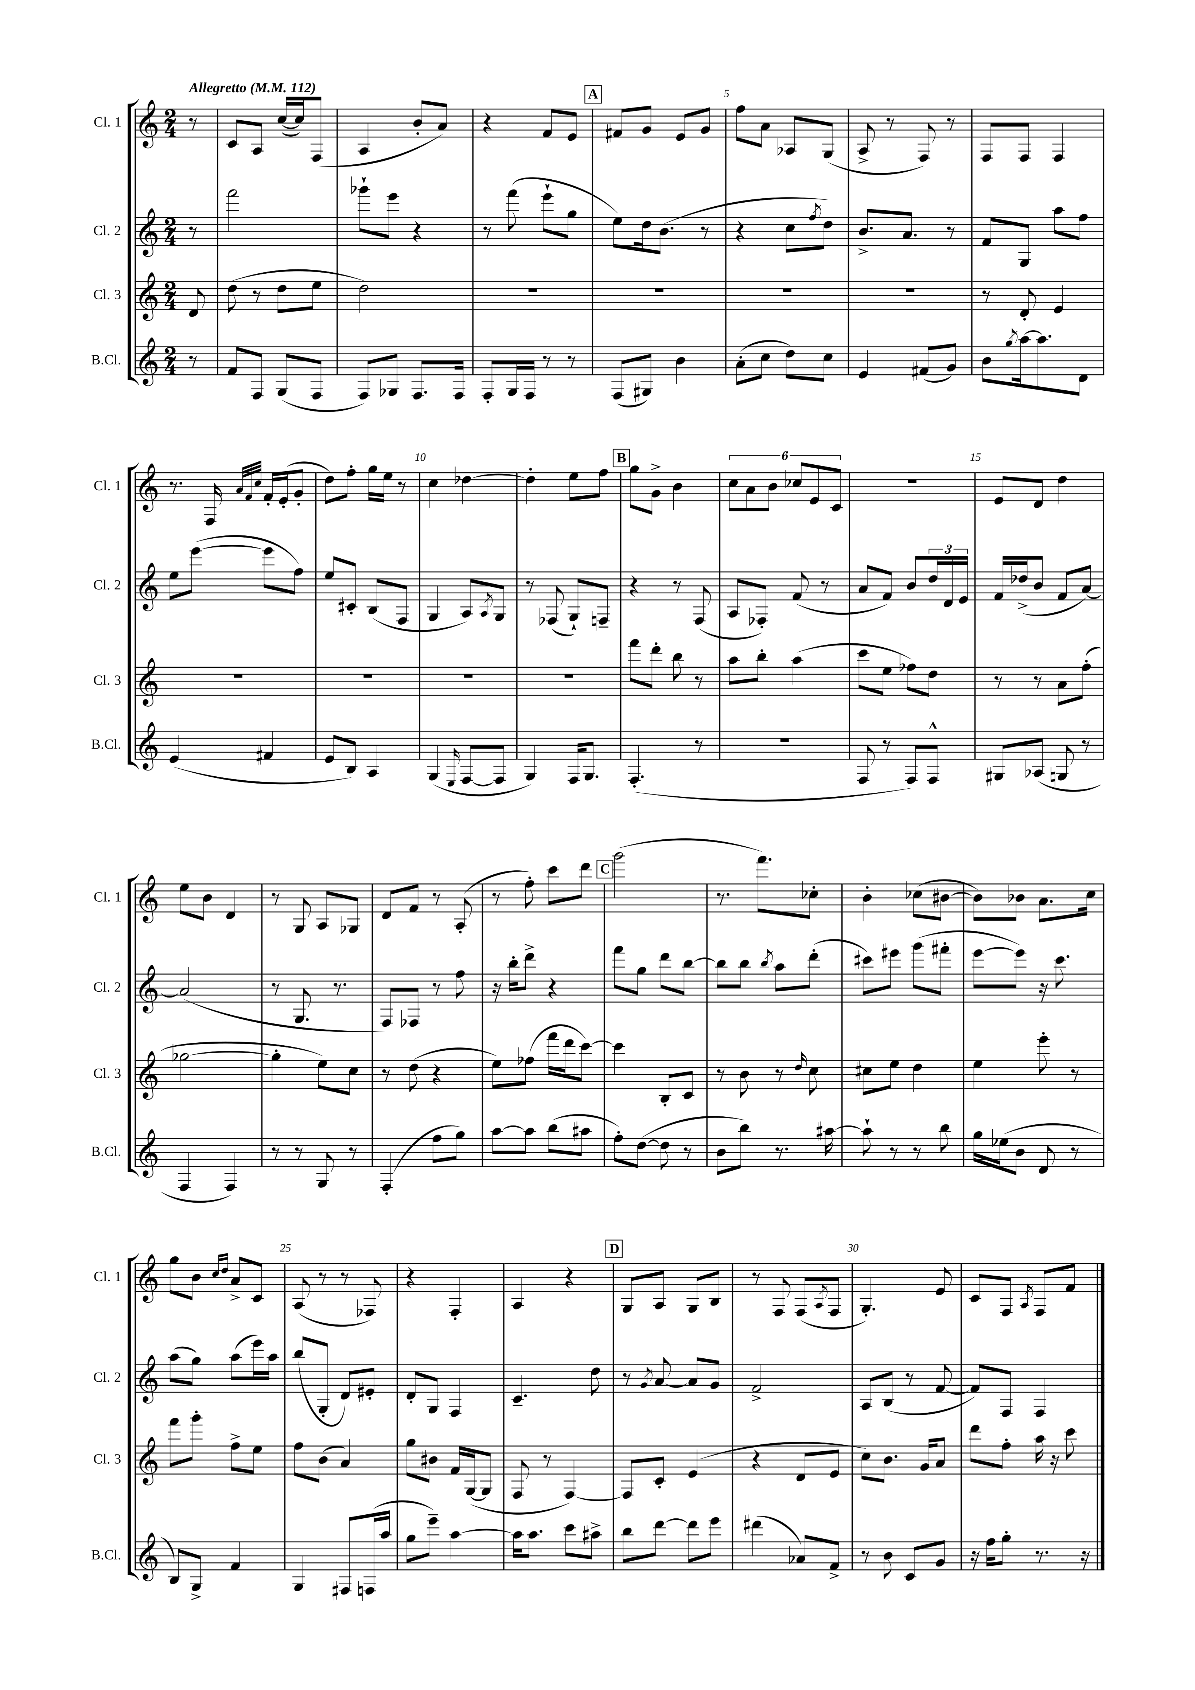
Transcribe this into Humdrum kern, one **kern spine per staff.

**kern	**kern	**kern	**kern
*staff4	*staff3	*staff2	*staff1
*clefG2	*clefG2	*clefG2	*clefG2
*k[]	*k[]	*k[]	*k[]
*M2/4	*M2/4	*M2/4	*M2/4
*MM112	*MM112	*MM112	*MM112
8r	8d	8r	8r
=	=	=	=
8f	(8dd	2fff	8c
8F	8r	.	8A
(8G	8dd	.	([16cc
.	.	.	16cc])
8F	8ee	.	(8F
=	=	=	=
8F)	2dd)	8ggg-`	4A
8G-	.	8eee	.
8.F	.	4r	8b'
.	.	.	8a)
16F	.	.	.
=	=	=	=
8F'	2r	8r	4r
16G	.	(8fff	.
16F	.	.	.
8r	.	8eee`	8f
8r	.	8gg	8e
=	=	=	=
(8F	2r	8ee)	8f#
8G#)	.	16dd	8g
.	.	(8.b	.
4b	.	.	8e
.	.	8r	8g
=	=	=	=
(8a'	2r	4r	8ff
8cc	.	.	8a
8dd)	.	8cc	8A-
.	.	8qff	.
8cc	.	8dd)	(8G
=	=	=	=
4e	2r	8.b^	8A^
.	.	.	8r
.	.	8.a	.
(8f#	.	.	8F)
8g)	.	8r	8r
=	=	=	=
8b	8r	8f	8F
8qgg	.	.	.
[16aa	8d'	8G	8F
8.aa]	.	.	.
.	4e	8aa	4F
8d	.	8ff	.
=	=	=	=
(4e	2r	8ee	8.r
.	.	([8eee	.
.	.	.	16F
.	.	.	32qqa
.	.	.	32qqf
.	.	.	32qqcc
4f#	.	8eee]	16f'
.	.	.	(16e'
.	.	8ff)	8g'
=	=	=	=
8e	2r	8ee	8dd)
8B)	.	8c#'	8ff'
4A	.	(8B	16gg
.	.	.	16ee
.	.	8F	8r
=	=	=	=
(4G	2r	4G	4cc
16qqE	.	.	.
[8F	.	8A)	[4dd-
.	.	8qA	.
8F]	.	8G	.
=	=	=	=
4G)	2r	8r	4dd-']
.	.	(8F-	.
16F	.	8G`)	8ee
8.G	.	.	.
.	.	8F~	8ff
=	=	=	=
(4.F'	8fff	4r	8gg
.	8ddd'	.	8g^
.	8bb	8r	4b
8r	8r	(8F	.
=	=	=	=
2r	8aa	8A	12cc
.	.	.	12a
.	8bb'	8F-')	.
.	.	.	12b
.	(4aa	(8f	12cc-
.	.	.	12e
.	.	8r	.
.	.	.	12c
=	=	=	=
8F	8ccc	8a	2r
8r	8ee	8f)	.
8F)	8ff-)	8b	.
8F^^	8dd	24dd	.
.	.	24d	.
.	.	24e	.
=	=	=	=
8G#	8r	16f	8e
.	.	(16dd-^	.
(8A-	8r	8b	8d
8G	8a	8f	4dd
8r	(8ff'	[8a)	.
=	=	=	=
4F	[2gg-	(2a]	8ee
.	.	.	8b
4F)	.	.	4d
=	=	=	=
8r	4gg-']	8r	8r
8r	.	8.G	8G
8G	8ee)	.	8A
.	.	8.r	.
8r	8cc	.	8G-
=	=	=	=
(4F'	8r	8F)	8d
.	(8dd	8F-	8f
8ff	4r	8r	8r
8gg)	.	8ff	(8A'
=	=	=	=
[8aa	8ee)	16r	8r
.	.	16bb'	.
8aa]	(8ff-	8ddd^	8ff')
(8bb	16fff	4r	8ccc
.	16ddd	.	.
8aa#	[8ccc)	.	8ddd
=	=	=	=
8ff')	4ccc]	8fff	(2ggg
([8dd	.	8gg	.
8dd]	8B'	8ddd	.
8r	8c	[8bb	.
=	=	=	=
8b	8r	8bb]	8.r
8bb)	8b	8bb	.
.	.	.	8.fff)
.	.	8qbb	.
8.r	8r	8aa	.
.	16qqdd	.	.
.	8cc	(8ddd'	8cc-'
[16aa#	.	.	.
=	=	=	=
8aa#`]	8cc#	8ccc#)	4b'
8r	8ee	8eee#	.
8r	4dd	(8ggg	(8cc-
8bb	.	8fff#'	[8b#
=	=	=	=
16gg	4ee	[8eee	8b#])
(16ee-	.	.	.
8b	.	8eee])	8b-
8d	8eee'	16r	8.a
.	.	8.ccc	.
8r	8r	.	.
.	.	.	16cc
=	=	=	=
8B)	8fff	(8aa	8gg
8G^	8ggg'	8gg)	8b
.	.	.	16qqcc
.	.	.	16qqdd
4f	8ff^	(8aa	8a^
.	8ee	16eee)	8c
.	.	16aa	.
=	=	=	=
4G	8ff	(8bb	(8A
.	(8b	8G'	8r
8F#	4a)	8d)	8r
(16F	.	8e#'	8F-)
16aa	.	.	.
=	=	=	=
8gg	8gg	8d'	4r
8eee~)	8b#	8G	.
[4aa	16f	4F	4F'
.	([16G	.	.
.	8G]	.	.
=	=	=	=
16aa]	8F	4.c~	4A
8.aa	.	.	.
.	8r	.	.
8ccc	[4F)	.	4r
8aa#^	.	8dd	.
=	=	=	=
8bb	8F]	8r	8G
.	.	8qg	.
[8ddd	8c'	[8a	8A
8ddd]	(4e	8a]	8G
8eee	.	8g	8B
=	=	=	=
(4ddd#	4r	2f^	8r
.	.	.	8F
8a-)	8d	.	(8F
.	.	.	8qA
8f^	8e	.	8F
=	=	=	=
8r	8cc)	8A	4.G')
8b	8.b	(8B	.
8c	.	8r	.
.	16g	.	.
8g	8a	[8f	8e
=	=	=	=
16r	8ddd	8f])	8c
16ff	.	.	.
8gg'	8ff'	8F	8F
.	.	.	8qA
8.r	16aa	4F	8F
.	16r	.	.
.	8ccc	.	8f
16r	.	.	.
==	==	==	==
*-	*-	*-	*-
